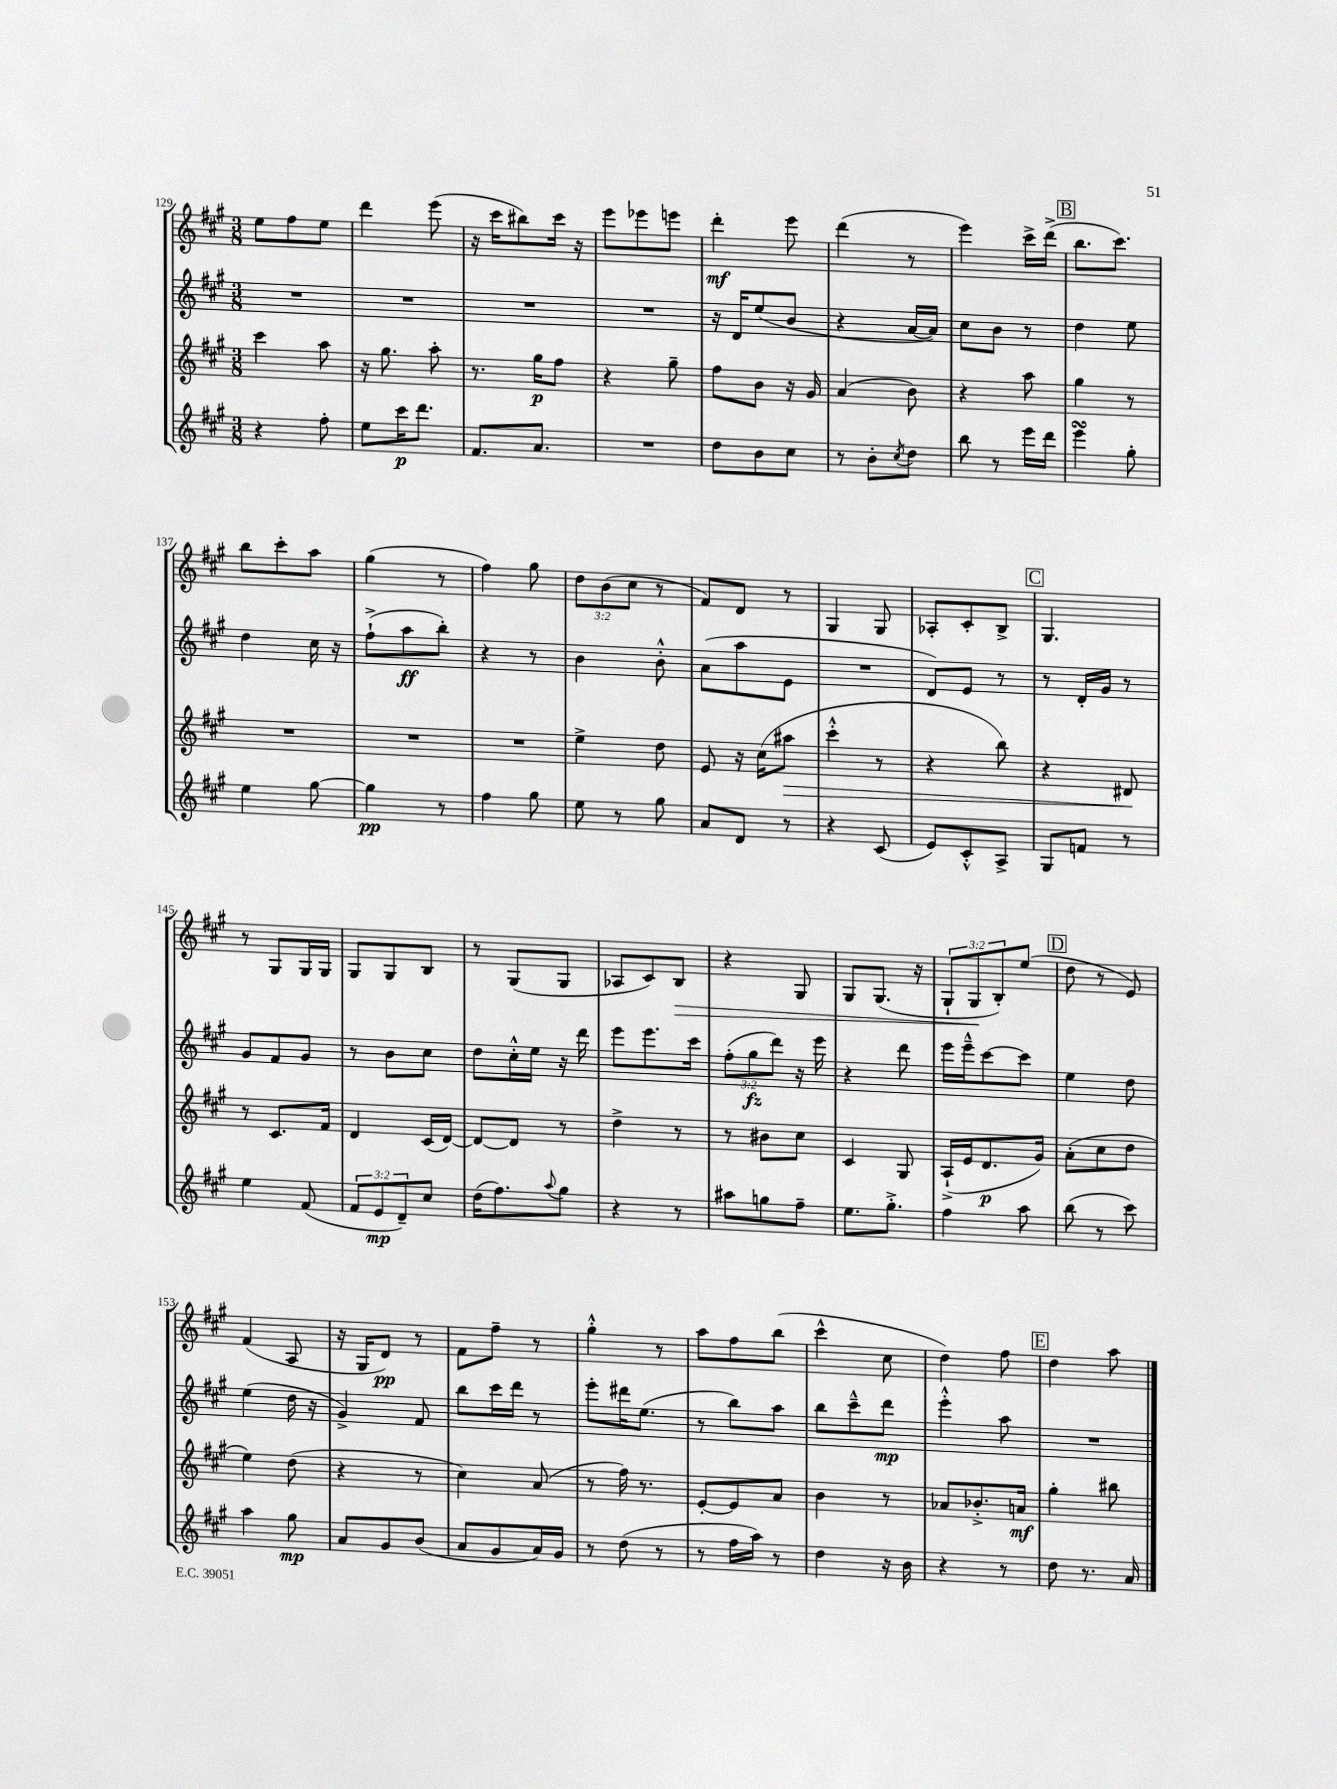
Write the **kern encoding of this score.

**kern	**kern	**kern	**kern
*staff4	*staff3	*staff2	*staff1
*clefG2	*clefG2	*clefG2	*clefG2
*k[f#c#g#]	*k[f#c#g#]	*k[f#c#g#]	*k[f#c#g#]
*M3/8	*M3/8	*M3/8	*M3/8
4r	4ccc#	4.r	8ee
.	.	.	8ff#
8ff#'	8aa	.	8ee
=	=	=	=
8ee	16r	4.r	4ddd
.	8.gg#	.	.
16ccc#	.	.	.
8.ddd	.	.	.
.	8aa'	.	(8eee
=	=	=	=
8.f#	8.r	4.r	16r
.	.	.	16ccc#
.	.	.	8bb#)
8.a	16gg#	.	.
.	8ff#	.	16ccc#
.	.	.	16r
=	=	=	=
4.r	4r	4.r	8eee
.	.	.	8eee-
.	8gg#~	.	8eee
=	=	=	=
8dd	8ff#	16r	4ddd'
.	.	16d	.
8b	8b	(8ee	.
8cc#	16r	8b	8eee
.	16g#	.	.
=	=	=	=
8r	(4a	4r	(4ddd
8b'	.	.	.
8qcc#	.	.	.
8dd	8b)	[16a	8r
.	.	16a])	.
=	=	=	=
8bb	4r	8cc#	4eee)
8r	.	8b	.
16eee	8aa	8r	16ccc#^
16ddd	.	.	(16ddd^
=	=	=	=
4eee	4gg#	4dd	8.bb
.	.	.	8.ccc#)
8gg#'	8r	8ee	.
=	=	=	=
4ee	4.r	4dd	8bb
.	.	.	8ccc#'
[8gg#	.	16cc#	8aa
.	.	16r	.
=	=	=	=
4gg#]	4.r	(8ff#`^	(4gg#
.	.	8aa	.
8r	.	8bb')	8r
=	=	=	=
4ff#	4.r	4r	4ff#)
8gg#	.	8r	8gg#
=	=	=	=
8ee	4ee^	4b	12dd
.	.	.	(12b
8r	.	.	.
.	.	.	12cc#
8gg#	8dd	8b'^^	8r
=	=	=	=
8a	8e	(8a	8f#)
8d	16r	8aa	8d
.	(16cc#	.	.
8r	8aa#	8e	8r
=	=	=	=
4r	4ccc#'^^	4.r	4G#
(8c#	8r	.	8G#
=	=	=	=
8e)	4r	8d)	8A-'
8c#'^^	.	8e	8c#'
8A^	8bb)	8r	8B^
=	=	=	=
8G#	4r	8r	4.G#
8f	.	16d'	.
.	.	16g#	.
8r	8d#	8r	.
=	=	=	=
4ee	8r	8g#	8r
.	8.c#	8f#	8G#
(8f#	.	8g#	16G#
.	16f#	.	16G#
=	=	=	=
12f#	4d	8r	8G#
12e	.	.	.
.	.	8b	8G#
12d~)	.	.	.
8cc#	(16c#	8cc#	8B
.	[16d)	.	.
=	=	=	=
(16dd	8d_	8dd	8r
8.ff#)	.	.	.
.	8d]	16cc#'^^	(8G#
.	.	16ee	.
8qqaa	.	.	.
8gg#	8r	16r	8G#
.	.	16ddd	.
=	=	=	=
4r	4dd^	8eee	8A-
.	.	8.eee	8c#)
8r	8r	.	8B
.	.	16ccc#	.
=	=	=	=
8aa#	8r	(12ff#'	4r
.	.	12gg#	.
8gg	8b#	.	.
.	.	12ddd)	.
8ff#~	8cc#	16r	8G#
.	.	16eee	.
=	=	=	=
8.ee	4c#	4r	8G#
.	.	.	(8.G#
8.gg#'^	.	.	.
.	8G#	8ddd	.
.	.	.	16r
=	=	=	=
4ff#	(16A`^	16eee	12G#`
.	16e	16eee~^^	.
.	.	.	12G#
.	8.d	[8ccc#	.
.	.	.	12B')
8aa	.	8ccc#]	(8ee
.	16g#)	.	.
=	=	=	=
(8bb	(8a'	4ee	8dd
8r	8cc#	.	8r
8ccc#)	8dd	8dd	8e)
=	=	=	=
4aa	4ee)	(4ee	(4f#
8gg#	(8dd	16dd	8A
.	.	16r	.
=	=	=	=
8a	4r	4g#^)	16r
.	.	.	16G#
8g#	.	.	8d)
(8b	8r	8f#	8r
=	=	=	=
8a	4cc#)	8bb	8f#
8g#	.	16ccc#	8ff#~
.	.	16ddd	.
16a)	(8a	8r	8r
16g#	.	.	.
=	=	=	=
8r	8r	8eee'	4gg#'^^
(8dd	16ff#)	16ddd#	.
.	8.r	(8.ee	.
8r	.	.	8r
=	=	=	=
8r	[8e'	8r	8aa
16ff#	8e]	8bb)	8ff#
16aa)	.	.	.
8r	8a	8aa	(8bb
=	=	=	=
4dd	4b	8bb	4ccc#^^
.	.	8ccc#~^^	.
16r	8r	8ddd	8cc#
16b	.	.	.
=	=	=	=
4r	8a-	4eee'^^	4dd)
.	8.b-'^	.	.
8r	.	8aa	8ff#
.	16a	.	.
=	=	=	=
8dd	4gg#'	4.r	4dd
8.r	.	.	.
.	8bb#	.	8aa
16a	.	.	.
==	==	==	==
*-	*-	*-	*-
